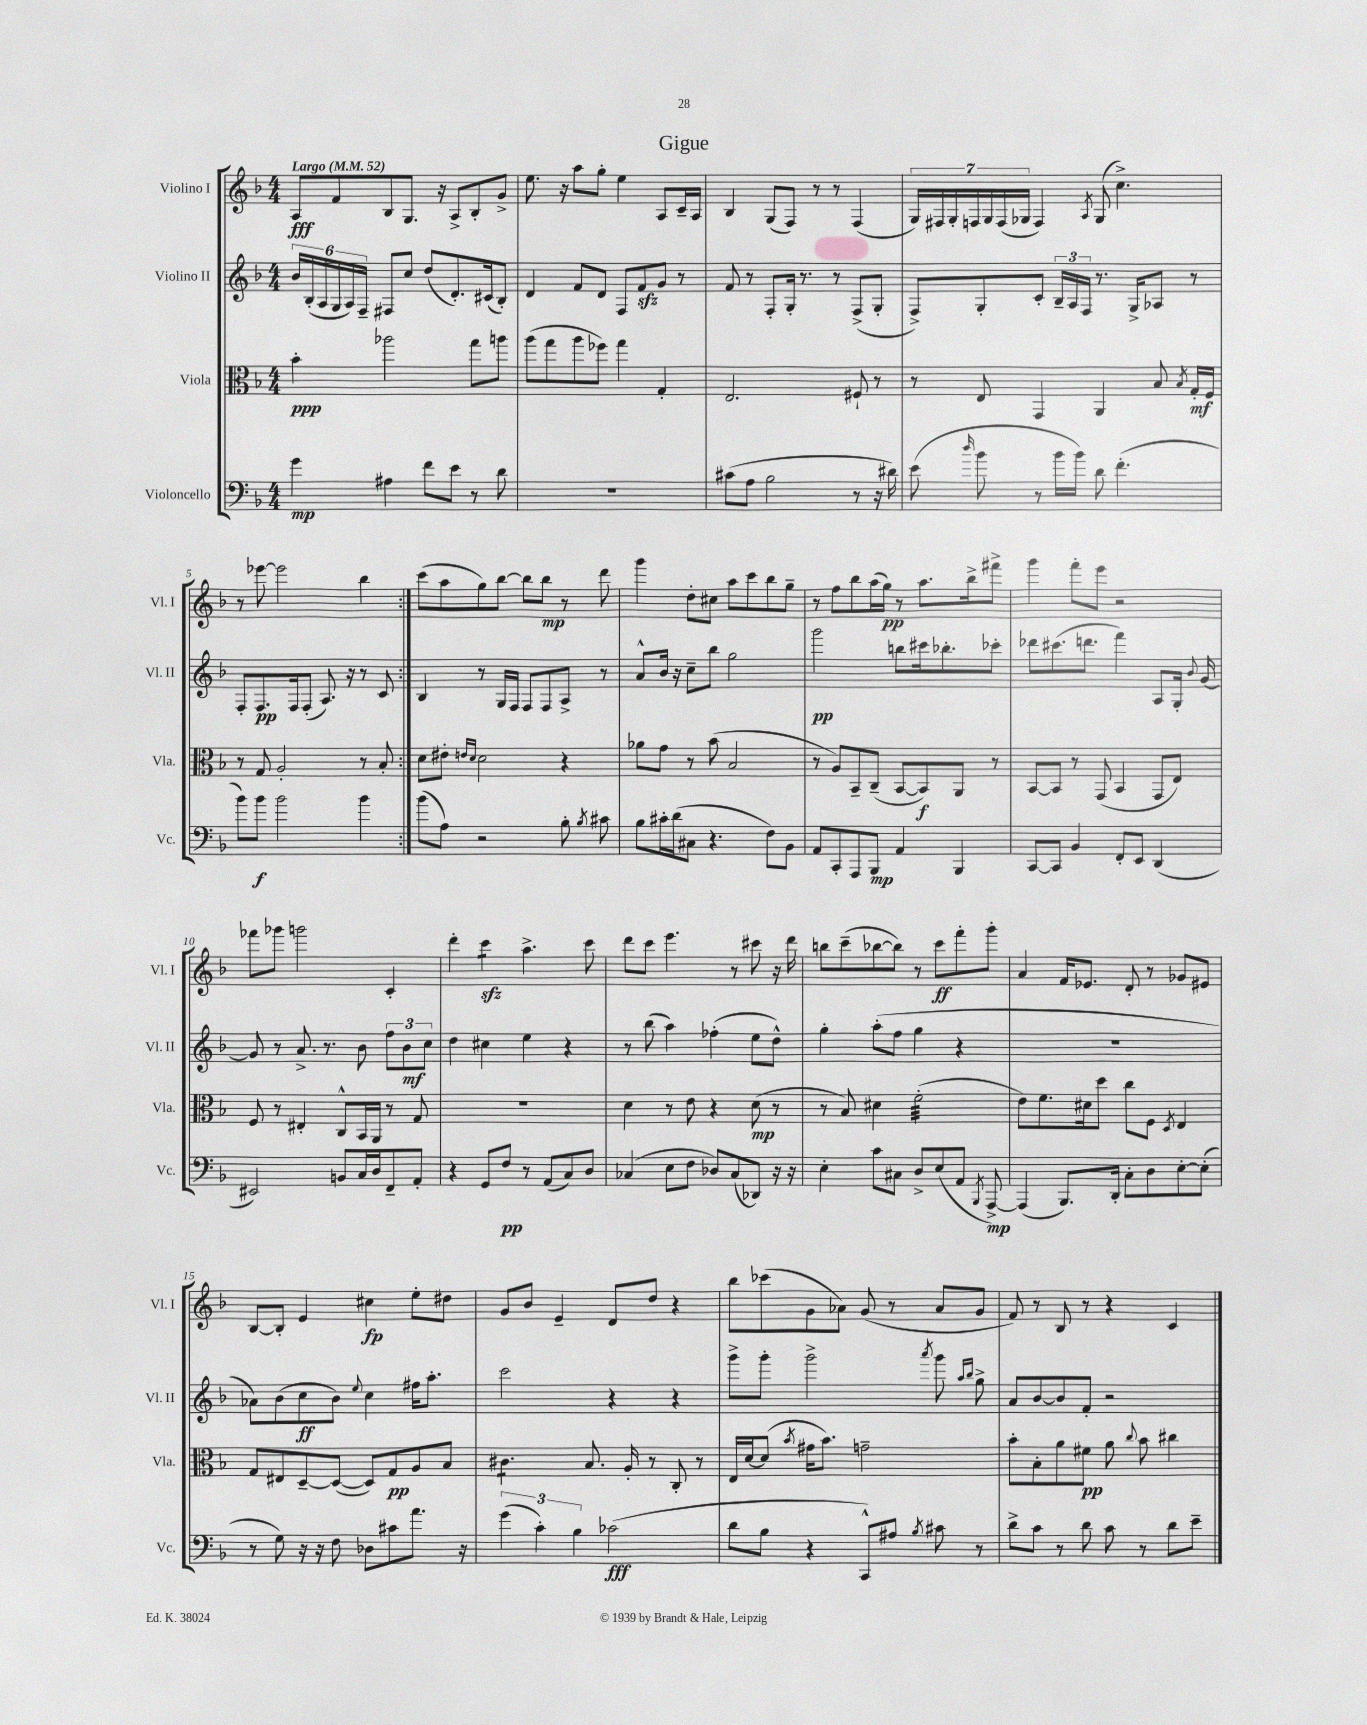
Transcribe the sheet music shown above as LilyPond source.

\header { title = "Gigue" }
<<
\new StaffGroup <<
\new Staff = "s0" \with { instrumentName = "Violino I" shortInstrumentName = "Vl. I" } {
    \clef treble \key f \major \numericTimeSignature \time 4/4 \tempo "Largo" 4 = 52
    \autoBeamOff \repeat volta 2 { a8[\fff f'8 bes8 g8.] r16 a8[-> bes8-. g'8]-> |
    e''8. r16 a''8[ g''8]-. e''4 a8[ c'16-- a16] |
    bes4 g8[( f8]) r8 r8 f4( |
    \tuplet 7/4 { g16[) fis16 g16-. f16 g16 f16( ges16] } f4) \acciaccatura { a8 } ges8( c''4.->) |
    r8 ees'''8~ ees'''2 bes''4 | }
    c'''8[( a''8 g''8) bes''8]~ bes''8[ bes''8]\mp r8 d'''8 |
    g'''4 d''8[-. cis''8] a''8[ c'''8 bes''8 g''8]-- |
    r8 f''8[ bes''8 a''16( g''16]\pp) r8 a''8.[ bes''16-> fis'''8]-> |
    g'''4 f'''8[-. e'''8] r2 |
    fes'''8[ ges'''8] g'''2 c'4-. |
    d'''4-. c'''4:8\sfz a''4.-> c'''8 |
    d'''8[ c'''8] e'''4. r8 cis'''8 r16 d'''16 |
    b''8[ c'''8--( bes''8~ bes''8]) r8 c'''8[\ff f'''8-. g'''8]-. |
    a'4 f'16[ ees'8.] d'8-. r8 ges'8[ eis'8] |
    bes8[~ bes8]-. e'4 cis''4\fp e''8[-. dis''8] |
    g'8[ bes'8] e'4-- d'8[ d''8] r4 |
    bes''8[ ces'''8( g'8 aes'8]) g'8( r8 aes'8[ g'8] |
    f'8) r8 bes8 r8 r4 c'4 \bar "|." |
}
\new Staff = "s1" \with { instrumentName = "Violino II" shortInstrumentName = "Vl. II" } {
    \clef treble \key f \major \numericTimeSignature \time 4/4
    \autoBeamOff \repeat volta 2 { \tuplet 6/4 { bes'16[ bes16-.( a16 g16 a16) f16]-- } fis8[ c''8] d''8[( d'8.-.) cis'16( bes8]-.) |
    d'4 f'8[ d'8] f8[ f'8\sfz g'8] r8 |
    f'8 r8 f8[-. g16]-. r8. r8 f8[->( g8]-. |
    f8[->) g8-. c'8]-. \tuplet 3/2 { bes16[-- a16 f16] } r8. g16[-> aes8] r8 |
    f8[-. f8.\pp f16 f8]-.( a8.) r16 r8 c'8 | }
    bes4 r8 g16[ f16] f8[ f8 a8]-> r8 |
    a'8[-^ bes'16] r16 c''8[-- bes''8] g''2 |
    g'''2\pp b''8[ cis'''16 bes''8.-. ces'''8]-. |
    des'''8[ cis'''8.( d'''8.] f'''4) a8[ g16]-. \appoggiatura { bes'8 } g'16~ |
    g'8 r8 a'8.-> r8. bes'8 \tuplet 3/2 { f''8[ bes'8\mf c''8] } |
    d''4 cis''4 e''4 r4 |
    r8 bes''8( a''4) fes''4-.( e''8[ d''8]-^) |
    g''4-. a''8[-.( f''8] g''4 r4 |
    R1 |
    aes'8[) bes'8( c''8\ff bes'8]) \appoggiatura { e''8 } c''4 fis''16[ a''8.]-. |
    c'''2 r4 r4 |
    g'''8[-> g'''8]-. g'''2-> \acciaccatura { a'''8 } g'''8 \grace { a''16[ bes''16] } g''8-> |
    a'8[ bes'8~ bes'8 f'8]-. r2 \bar "|." |
}
\new Staff = "s2" \with { instrumentName = "Viola" shortInstrumentName = "Vla." } {
    \clef alto \key f \major \numericTimeSignature \time 4/4
    \autoBeamOff \repeat volta 2 { bes'4-.\ppp aes''2 g''8[ a''8] |
    a''8[( g''8 a''8 fes''8]) g''4 g4-. |
    e2. fis8-! r8 |
    r8 e8 g,4 a,4 bes8 \acciaccatura { bes8 } g16[-.\mf f16] |
    r8 g8 a2-. r8 bes8-. | }
    d'8[ eis'8]-. \grace { e'16[ d'16] } d'2 r4 |
    aes'8[ g'8] r8 bes'8( bes2 |
    r8 a8[) bes,8-- c8]--( bes,8[~ bes,8\f) a,8] r8 |
    bes,8[~ bes,8] r8 g,8( bes,4 g,8[ e8]) |
    f8 r8 eis4-. c8[-^ bes,16 a,16] r8 g8 |
    R1 |
    d'4 r8 e'8 r4 d'8\mp( r8 |
    r8 bes8) dis'4 f'2:32-.( |
    e'8[) f'8. dis'16 d''8] c''8[ f8] \acciaccatura { d8 } e4 |
    g8[ eis8 d8~-- d8]~( d8[) g8\pp a8 bes8] |
    cis'4.:8 bes8. a16-. r8 c8-. r8 |
    e16[ d'16~ d'8]( \acciaccatura { bes'8 } gis'16[ bes'8.]) g'2-- |
    bes'8[-. bes8-. a'8 fis'8]\pp a'8 \appoggiatura { c''8 } bes'8 cis''4 \bar "|." |
}
\new Staff = "s3" \with { instrumentName = "Violoncello" shortInstrumentName = "Vc." } {
    \clef bass \key f \major \numericTimeSignature \time 4/4
    \autoBeamOff \repeat volta 2 { g'4\mp ais4 f'8[ e'8] r8 d'8 |
    R1 |
    cis'8[( a8] bes2 r8 r16 dis'16) |
    e'8( \grace { d''16 } bes'8 r8 bes'16[ bes'16]) d'8 f'4.-.( |
    bes'8[) bes'8]\f bes'2 bes'4 | }
    bes'8[( a8]) r2 bes8-. \acciaccatura { bes8 } cis'8 |
    bes8[ cis'16-. d'16( cis8] r4. f8[) bes,8] |
    a,8[ c,8-. a,,8 bes,,8]\mp a,4 bes,,4 |
    c,8[~ c,8] bes,4 f,8[-. e,8] d,4( |
    eis,2) b,8[ c16 d16 f,8-- a,8]-. |
    r4 g,8[ f8]\pp r8 a,8[( c8) d8] |
    ces4( e8[ f8] des8[) ces8( des,8]) r16 r16 |
    e4-. c'8[ cis8] d8[-> e8( a,8] \acciaccatura { bes,,8 } a,,8~->\mp) |
    a,,4( bes,,8.[) d,16]-. c8[-. d8 e8~-. e8]-.( |
    r8 g8) r16 r16 f8 des8[ cis'8 a'8.] r16 |
    \tuplet 3/2 { g'4( c'4-.) bes4 } ces'2\fff( |
    d'8[ bes8] r4 c,8[-^) ais8] \acciaccatura { bes8 } cis'8 r8 |
    d'8[-> c'8] r8 d'8 c'8 r8 d'8[ e'8]-- \bar "|." |
}
>>
>>
